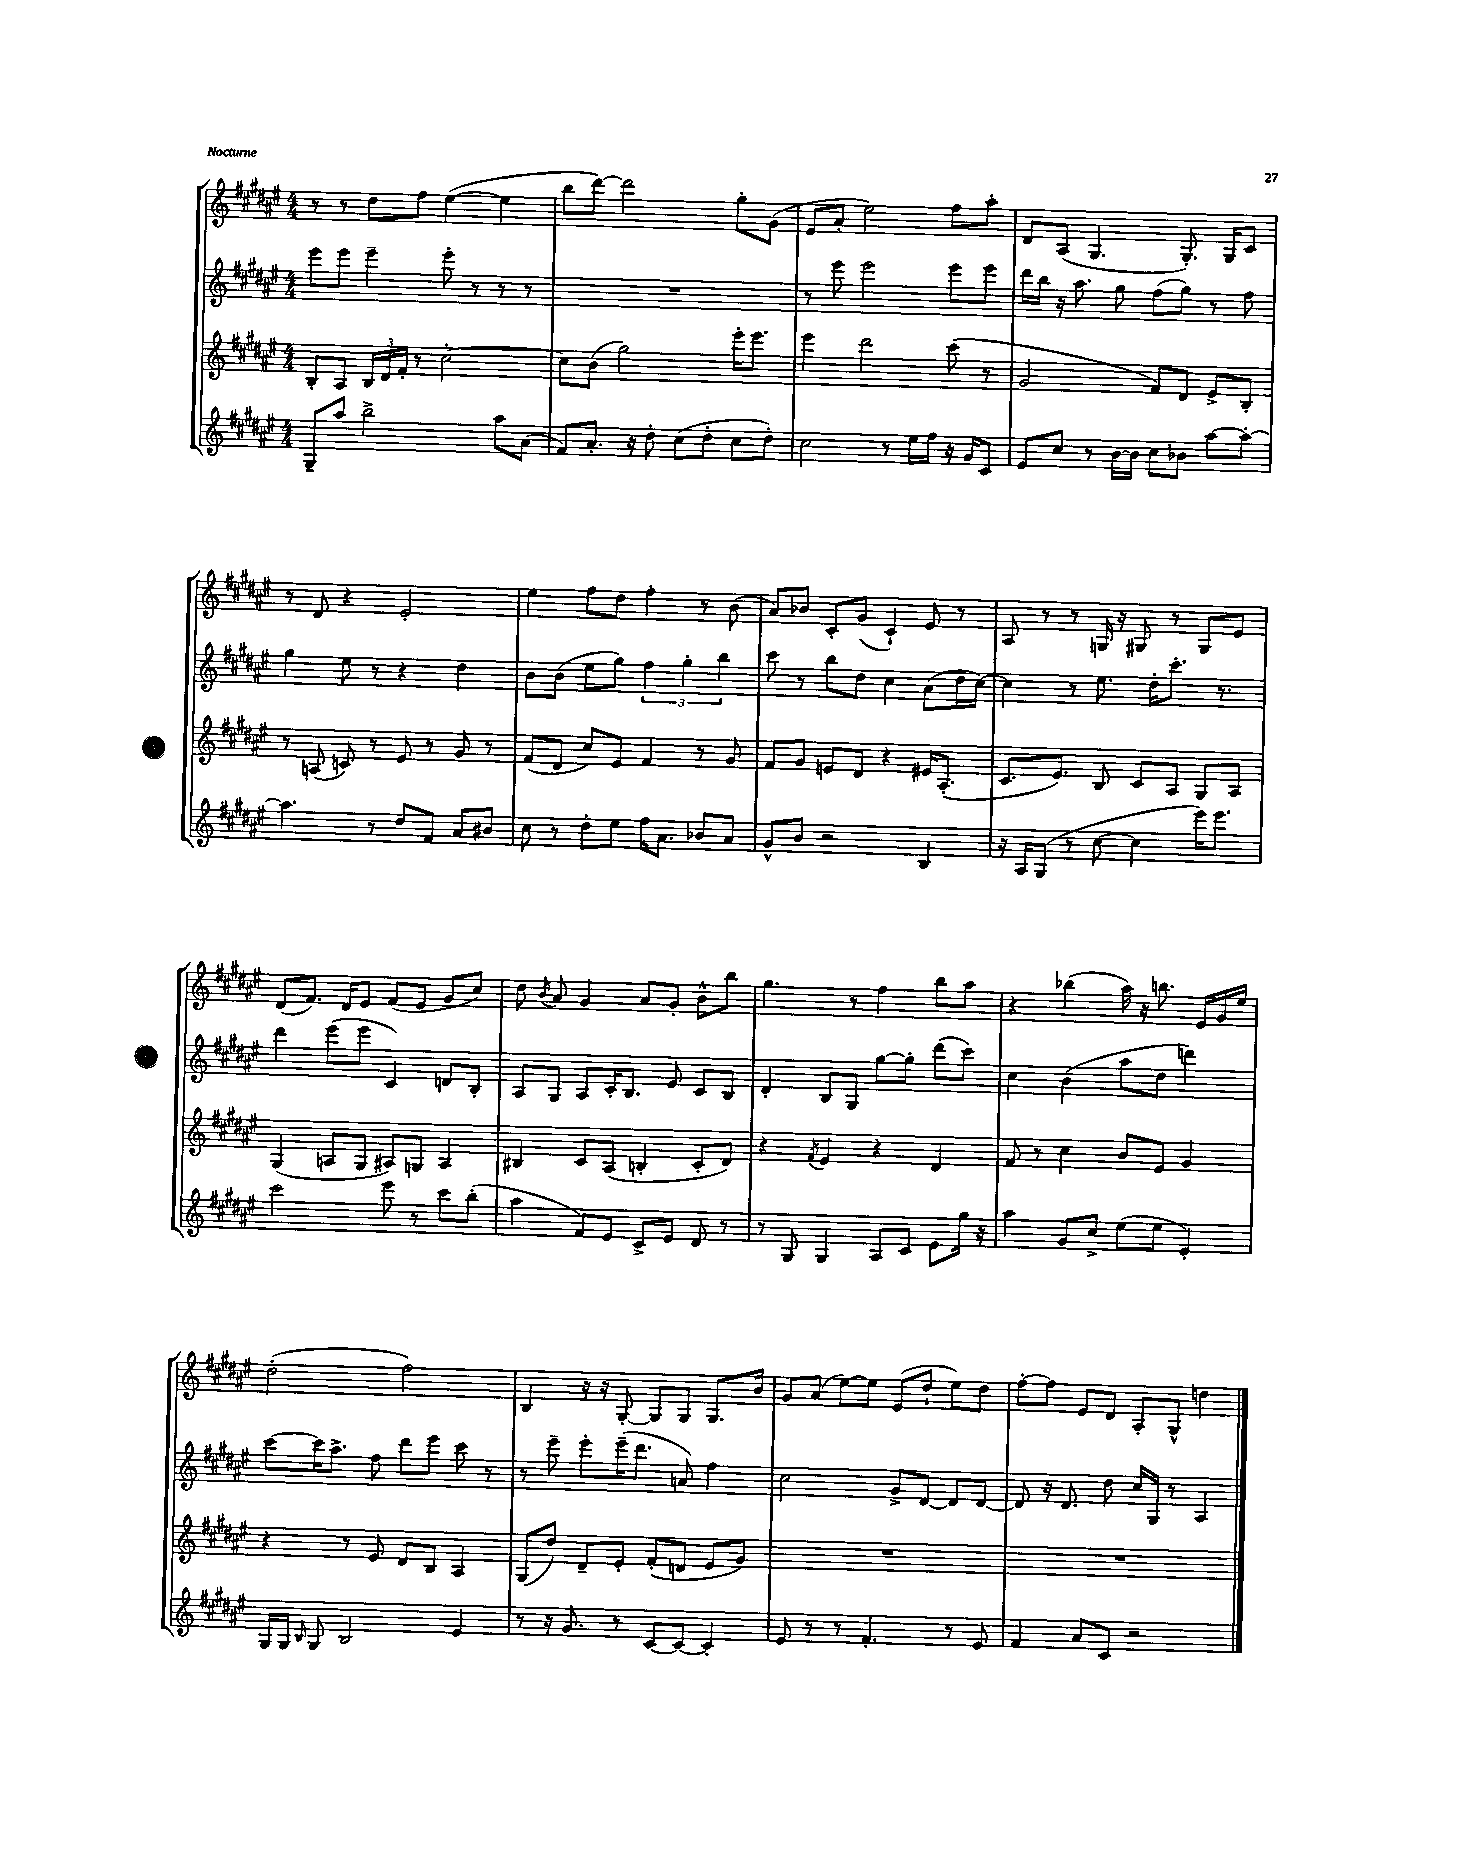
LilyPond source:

<<
\new StaffGroup <<
\new Staff = "s0" {
    \clef treble \key fis \major \numericTimeSignature \time 4/4
    \autoBeamOff r8 r8 dis''8[ fis''8] eis''4~( eis''4 |
    b''8[ dis'''8]~) dis'''2 gis''8[-. gis'8]( |
    eis'8[ ais'8]-. eis''2) fis''8[ ais''8]-. |
    dis'8[ ais8]( gis4. gis8.-.) gis16[ cis'8] |
    r8 dis'8 r4 eis'2-. |
    eis''4 fis''8[ dis''8] fis''4-. r8 b'8( |
    ais'8[) bes'8] cis'8[-. gis'8]( cis'4-!) eis'8 r8 |
    ais8 r8 r8 g16 r16 gis8 r8 gis8[ eis'8] |
    dis'8[( fis'8.]) dis'16[ eis'8] fis'8[( eis'8] gis'8[ cis''8]) |
    dis''8 \acciaccatura { b'8 } ais'8 gis'4 ais'8[ gis'8]-. b'8[-^ b''8] |
    gis''4. r8 fis''4 b''8[ ais''8] |
    r4 bes''4( ais''16) r16 b''8. eis'16[ gis'16 eis''16] |
    dis''2-.( fis''2) |
    b4 r16 r16 gis8~-. gis8[ gis8] gis8.[ b'16] |
    gis'8[ ais'8]( eis''8[~) eis''8] eis'8[( dis''8]-! eis''8[) dis''8] |
    fis''8[~-. fis''8] eis'8[ dis'8] ais8[-. gis8]-^ d''4 \bar "|." |
}
\new Staff = "s1" {
    \clef treble \key fis \major \numericTimeSignature \time 4/4
    \autoBeamOff eis'''8[ eis'''8] eis'''4-- eis'''8-. r8 r8 r8 |
    R1 |
    r8 eis'''8 eis'''2 eis'''8[ eis'''8] |
    dis'''16[ b''16] r16 ais''8. gis''8 fis''8[( gis''8]) r8 fis''8 |
    gis''4 eis''8 r8 r4 dis''4 |
    b'8[ b'8]( eis''8[ gis''8]) \tuplet 3/2 { fis''4 gis''4-. b''4 } |
    cis'''8 r8 b''8[ dis''8] cis''4 ais'8[( dis''16 cis''16]~) |
    cis''4 r8 eis''8. dis''16[-. cis'''8.]-. r8. |
    dis'''4 eis'''8[( eis'''8] cis'4) d'8[ b8]-. |
    ais8[ gis8] ais8[ cis'16-. b8.] eis'8 cis'8[ b8] |
    dis'4-. b8[ gis8] gis''8[~ gis''8]-. dis'''8[( cis'''8]) |
    cis''4 b'4( ais''8[ dis''8] d'''4) |
    cis'''8[~ cis'''16 ais''8.]-> fis''8 dis'''8[ eis'''8] cis'''8 r8 |
    r8 eis'''8-- eis'''8[-. eis'''16--( dis'''8.] a'8) fis''4 |
    cis''2 gis'8[-> dis'8]~ dis'8[ dis'8]~ |
    dis'8 r16 dis'8. dis''8 cis''16[ gis16] r8 ais4 \bar "|." |
}
\new Staff = "s2" {
    \clef treble \key fis \major \numericTimeSignature \time 4/4
    \autoBeamOff b8[-. ais8] \tuplet 3/2 { b16[ dis'16 fis'16]-. } r8 cis''2~-. |
    cis''8[ b'8]( gis''2) eis'''16[-. eis'''8.] |
    eis'''4 dis'''2 cis'''8( r8 |
    gis'2 fis'8[) dis'8] eis'8[-> b8]-. |
    r8 a8( c'8) r8 eis'8 r8 gis'8 r8 |
    fis'8[( dis'8] cis''8[) eis'8] fis'4 r8 gis'8 |
    fis'8[ gis'8] e'8[ dis'8] r4 eis'16[ ais8.]-.( |
    cis'8.[ eis'8.]) b8 cis'8[ ais8] gis8[ ais8] |
    gis4( a8[ gis8] ais8[) g8] ais4 |
    bis4 cis'8[ ais8]( b4-. cis'8[-. dis'8]) |
    r4 \acciaccatura { fis'8 } eis'4 r4 dis'4 |
    fis'8 r8 cis''4 b'8[ eis'8] gis'4 |
    r4 r8 eis'8 dis'8[ b8] ais4 |
    gis8[( dis''8]) dis'8[-- eis'8]-. fis'8[-.( d'8] eis'8[ gis'8]) |
    R1 |
    R1 \bar "|." |
}
\new Staff = "s3" {
    \clef treble \key fis \major \numericTimeSignature \time 4/4
    \autoBeamOff gis8[-- ais''8] b''2-> ais''8[ ais'8]( |
    fis'8[) ais'8.]-. r16 dis''8-. cis''8[( dis''8]-. cis''8[ dis''8]-.) |
    cis''2 r8 eis''16[ fis''16] r16 gis'16[ cis'8] |
    eis'8[ cis''8] r8 b'16[~ b'16] cis''8[ bes'8] ais''8[~ ais''8]~-. |
    ais''4. r8 dis''8[ fis'8] ais'8[ bis'8] |
    cis''8 r8 dis''8[-. eis''8] fis''16[ ais'8.] bes'8[ ais'8] |
    gis'8[-^ b'8] r2 b4 |
    r16 ais16[ gis8]( r8 cis''8~ cis''4 eis'''16[) eis'''8.] |
    cis'''2 eis'''8 r8 cis'''8[ b''8]-.( |
    ais''4 fis'8[) eis'8] cis'8[-> eis'8] dis'8 r8 |
    r8 gis8 gis4 ais8[ cis'8] eis'8[ gis''16] r16 |
    ais''4 gis'8[ cis''8]-> eis''8[( eis''8] eis'4-.) |
    gis16[ gis16] \grace { b16 } gis8 b2 eis'4 |
    r8 r16 gis'8. r8 cis'8[~ cis'8]~ cis'4-. |
    eis'8 r8 r8 fis'4.-. r8 eis'8 |
    fis'4 ais'8[ cis'8] r2 \bar "|." |
}
>>
>>
\layout { \context { \Score \remove "Bar_number_engraver" } }
